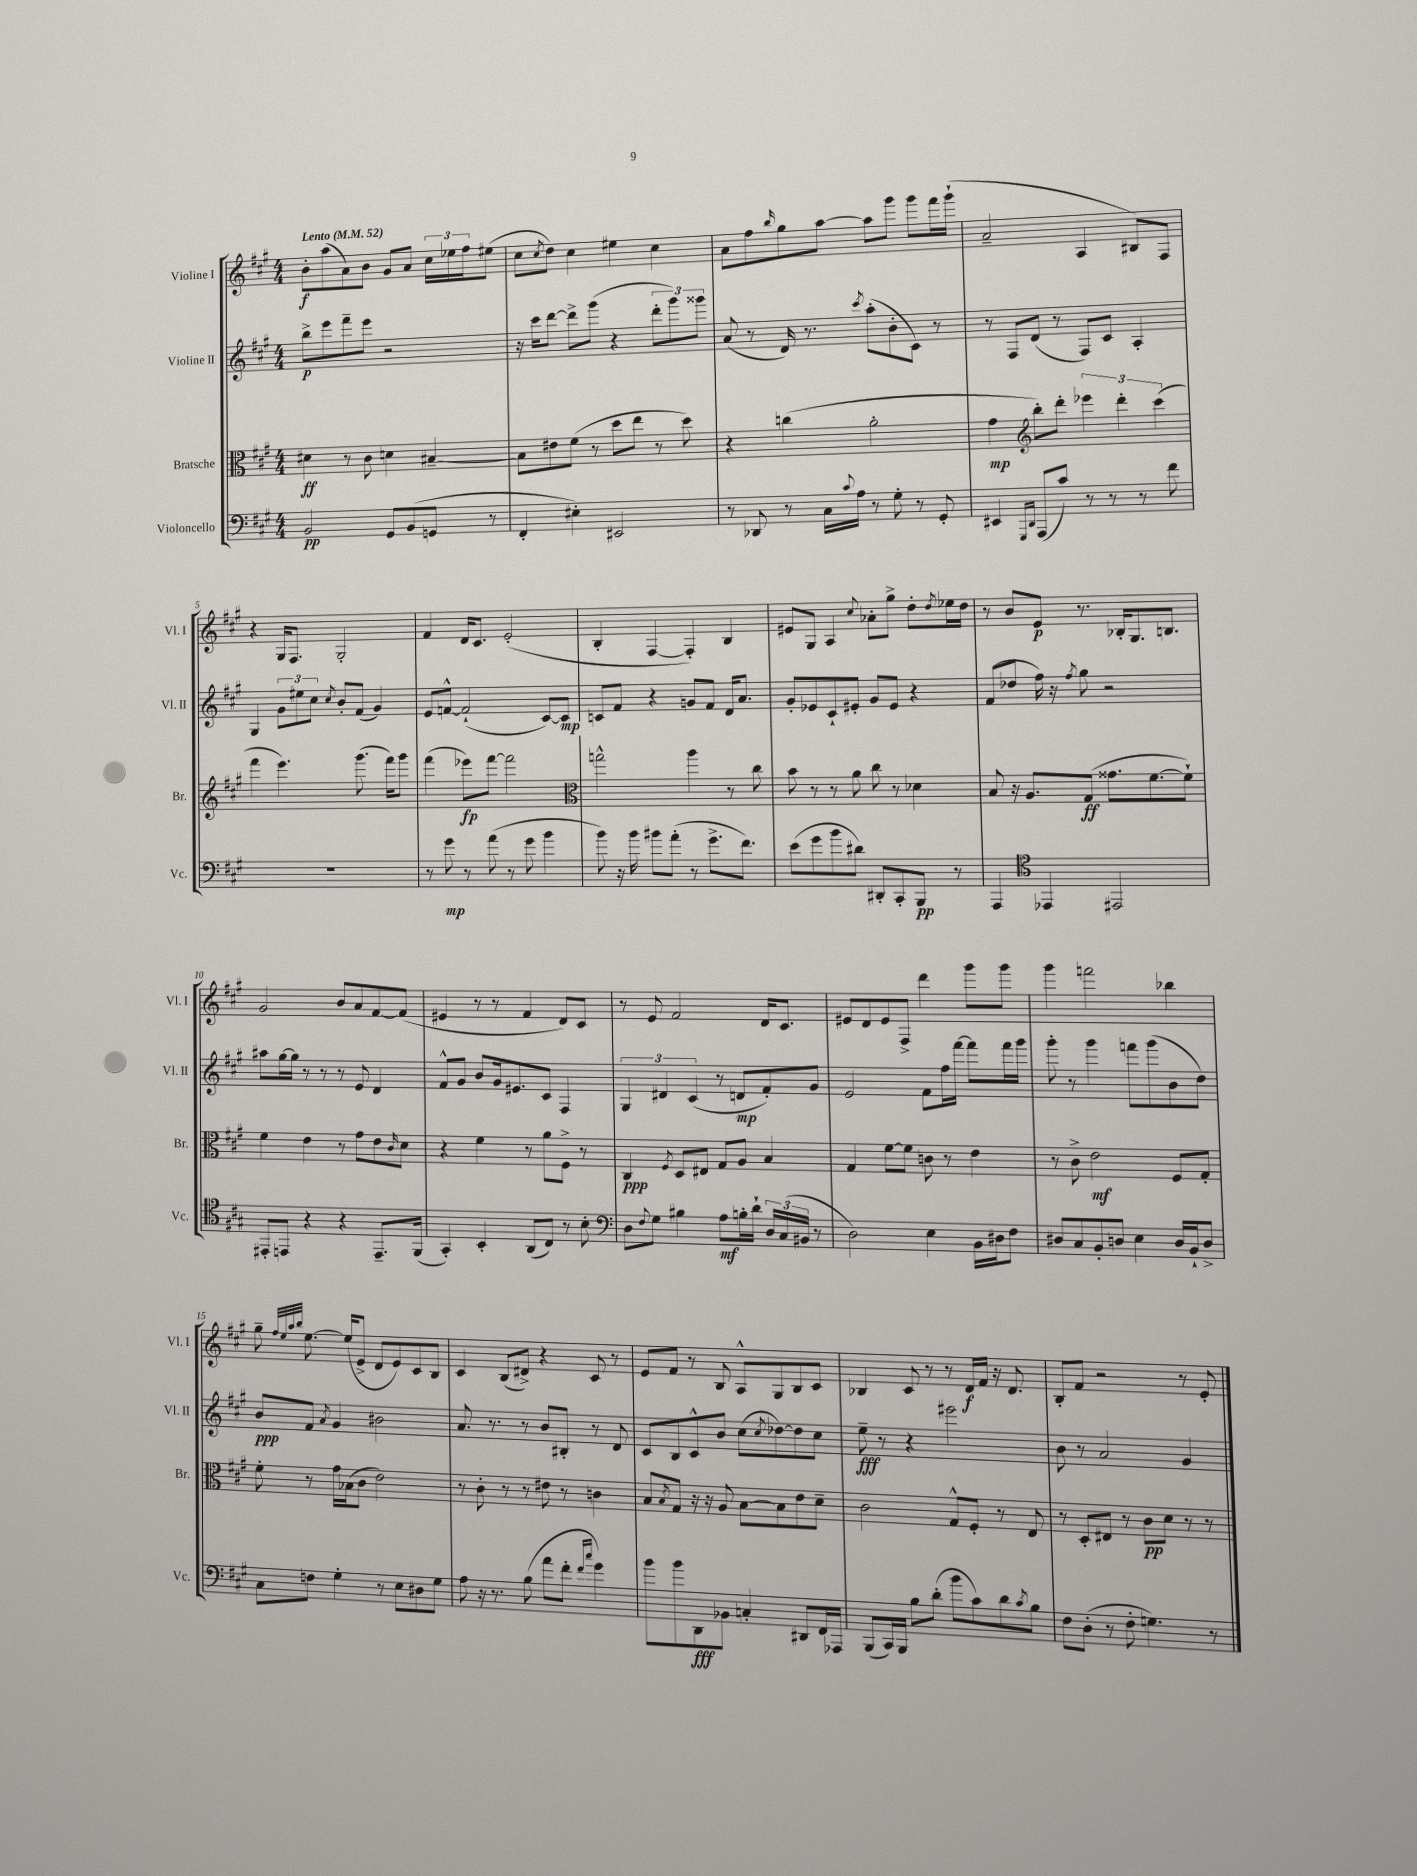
<<
\new StaffGroup <<
\new Staff = "s0" \with { instrumentName = "Violine I" shortInstrumentName = "Vl. I" } {
    \clef treble \key a \major \numericTimeSignature \time 4/4 \tempo "Lento" 4 = 52
    b'8-.\f a''8( a'8) b'8 gis'8 a'8 \tuplet 3/2 { cis''16 ees''16 fis''16 } eis''8( |
    cis''8 \acciaccatura { cis''8 } d''8) cis''4 eis''4 cis''4 |
    a'8 fis''8 \grace { b''16 } gis''8 a''8~ a''8 gis'''8 gis'''8 fis'''16 gis'''16-!( |
    a'2-- a4 bis8) fis8 |
    r4 gis16 fis8. gis2-. |
    fis'4 d'16 cis'8. e'2-.( |
    b4-. fis4~ fis4-.) b4 |
    eis'8 gis8 a4 \appoggiatura { cis''8 } aes'8-. gis''8-> d''8-. \acciaccatura { d''8 } ees''16 d''16 |
    r8 b'8 e'8\p r8. bes16-. gis8. b8. |
    gis'2 b'8 a'8 fis'8~ fis'8( |
    eis'4 r8 r8 fis'4 d'8) cis'8 |
    r8 e'8 fis'2 d'16 cis'8. |
    eis'8 d'8 eis'8 fis8-> d'''4 gis'''8 gis'''8 |
    gis'''4 f'''2 bes''4 |
    gis''8-- \grace { fis''32 e''32 a''32 b''32 } e''8.~ e''16( e'8-> d'8 e'8) cis'8 b8 |
    cis'4 b8( dis'8->) r4 cis'8 r8 |
    e'8 fis'8 r8 b8 a8-^ gis8 b8 cis'8 |
    bes4 cis'8 r8 r8 d'16\f fis'16 r16 d'8. |
    b8-. fis'8 r2 r8 e'8-. \bar "|." |
}
\new Staff = "s1" \with { instrumentName = "Violine II" shortInstrumentName = "Vl. II" } {
    \clef treble \key a \major \numericTimeSignature \time 4/4
    b''8->\p e'''8 fis'''8-- e'''8 r2 |
    r16 cis'''16 d'''8~ d'''8-> gis'''8( r4 \tuplet 3/2 { d'''8-. gis'''8) gisis'''8 } |
    a'8( r8 d'16) r8. \acciaccatura { cis'''8 } a''8-.( b'8-. cis'8) r8 |
    r8 fis8 d'8( r8 fis8) cis'8 a4-. |
    gis4 \tuplet 3/2 { gis'8 eis''8 cis''8 } \acciaccatura { cis''8 } b'8-. fis'8( gis'4) |
    e'8 f'8~-^ f'2-!( cis'8~) cis'8\mp |
    c'8 fis'8 r4 g'8 fis'8 d'16 a'8. |
    gis'8-. ees'8 cis'8-! eis'8-. gis'8 eis'8 r4 |
    fis'8( des''8 fis''16) r16 \acciaccatura { fis''8 } gis''8 r2 |
    ais''8 gis''16~ gis''16 r8 r8 r8 e'8 d'4 |
    fis'8-^ gis'8 b'8 gis'16 eis'8. cis'8 fis4 |
    \tuplet 3/2 { gis4 dis'4 cis'4( } r8 d'8\mp fis'8-.) gis'8 |
    e'2 fis'8 fis''16 fis'''16~ fis'''8 fis'''16 gis'''16 |
    gis'''8-. r8 gis'''4 f'''8 gis'''8( b'8 d''8) |
    b'8\ppp fis'8 \acciaccatura { a'8 } gis'4 bis'2 |
    a'8. r8. r8 b'8 bis8-. r8 d'8 |
    cis'8 b8 cis'8-^ b'8 cis''8( \acciaccatura { cis''8 } des''8~) des''8 cis''8 |
    e''8--\fff r8 r4 eis'''2 |
    b'8 r8 a'2 gis'4 \bar "|." |
}
\new Staff = "s2" \with { instrumentName = "Bratsche" shortInstrumentName = "Br." } {
    \clef alto \key a \major \numericTimeSignature \time 4/4
    dis'4\ff r8 cis'8 d'4 bis4~-- |
    bis8 eis'8 fis'8( r8 d''8 e''8 r8 d''8) |
    r4 c''4( a'2-. |
    gis'4\mp \clef treble b''8-.) d'''8-. \tuplet 3/2 { ees'''4 d'''4-. cis'''4( } |
    fis'''4 e'''4.) gis'''8.( fis'''16) gis'''8 |
    fis'''4( ees'''8\fp) fis'''8~ fis'''2 |
    \clef alto g''2-^ a''4 r8 cis''8 |
    b'8 r8 r8 a'8 cis''8 r8 des'4 |
    b8 r16 a8. gis8\ff( gisis'8. fis'8.~ fis'8-!) |
    fis'4 e'4 r8 gis'8 e'8 \grace { cis'16 } d'8 |
    r4 fis'4 r8 a'8 fis8-> r8 |
    cis4\ppp \acciaccatura { fis8 } d8 eis8 gis8 a8 b4 |
    gis4 fis'8~ fis'8 c'8 r8 e'4 |
    r8 cis'8-> e'2\mf fis8 gis8-. |
    fis'8-. r8 gis'16 bes16( cis'8 e'2) |
    r8 cis'8-. r8 r8 eis'8 r8 c'4 |
    b8 \acciaccatura { b8 } gis8 r16 r16 a8 b8~ b8 e'8 d'8-- |
    cis'2 gis8-^ fis8-. r8 e8 |
    r8 d8-. eis8 r8 cis'8\pp d'8 r8 r8 \bar "|." |
}
\new Staff = "s3" \with { instrumentName = "Violoncello" shortInstrumentName = "Vc." } {
    \clef bass \key a \major \numericTimeSignature \time 4/4
    b,2\pp gis,8 b,8( g,8 r8 |
    fis,4-. eis4-.) eis,2 |
    r8 des,8 r8 cis16 \appoggiatura { cis'8 } a16 r8 gis8-. r8 gis,8-. |
    eis,4 \grace { gis,,16 d,16 } a,,8( cis'8) r8 r8 r8 fis'8 |
    R1 |
    r8 gis'8\mp r8 a'8( r8 gis'8 b'4 |
    b'8) r16 b'16 bis'8 a'8-.( r8 gis'8.-> fis'8.) |
    e'8( gis'8 b'8 dis'8) dis,8-. cis,8-. b,,8\pp r8 |
    a,,4 \clef tenor ees,4 eis,2 |
    eis,8-. e,8 r4 r4 e,8.-- fis,16( |
    gis,4-.) b,4-. a,8( cis8) r8 b8-. |
    \clef bass d8 \appoggiatura { fis8 } gis8 bis4 a8\mf b16-. d'16-! \tuplet 3/2 { d16 cis16( bis,16 } r8 |
    d2) e4 b,16 dis16 fis8 |
    dis8 cis8 b,8-. d8 e4 d16 b,16-! d8-> |
    cis8 f8 gis4-. r8 e8 dis8 gis8 |
    a8 r16 r8. b8( a'8 fis'8-. \grace { fis'16 cis''16 } gis'4) |
    b'8 b'8 d,8\fff bes,8 c4-. dis,8 fis,16 aes,,16 |
    b,,8( cis,16) b,,16 b8 d'8-.( b'8 cis'8) d'8 \acciaccatura { cis'8 } b8 |
    fis8 d8-.( r8 fis8-. g4.) r8 \bar "|." |
}
>>
>>
